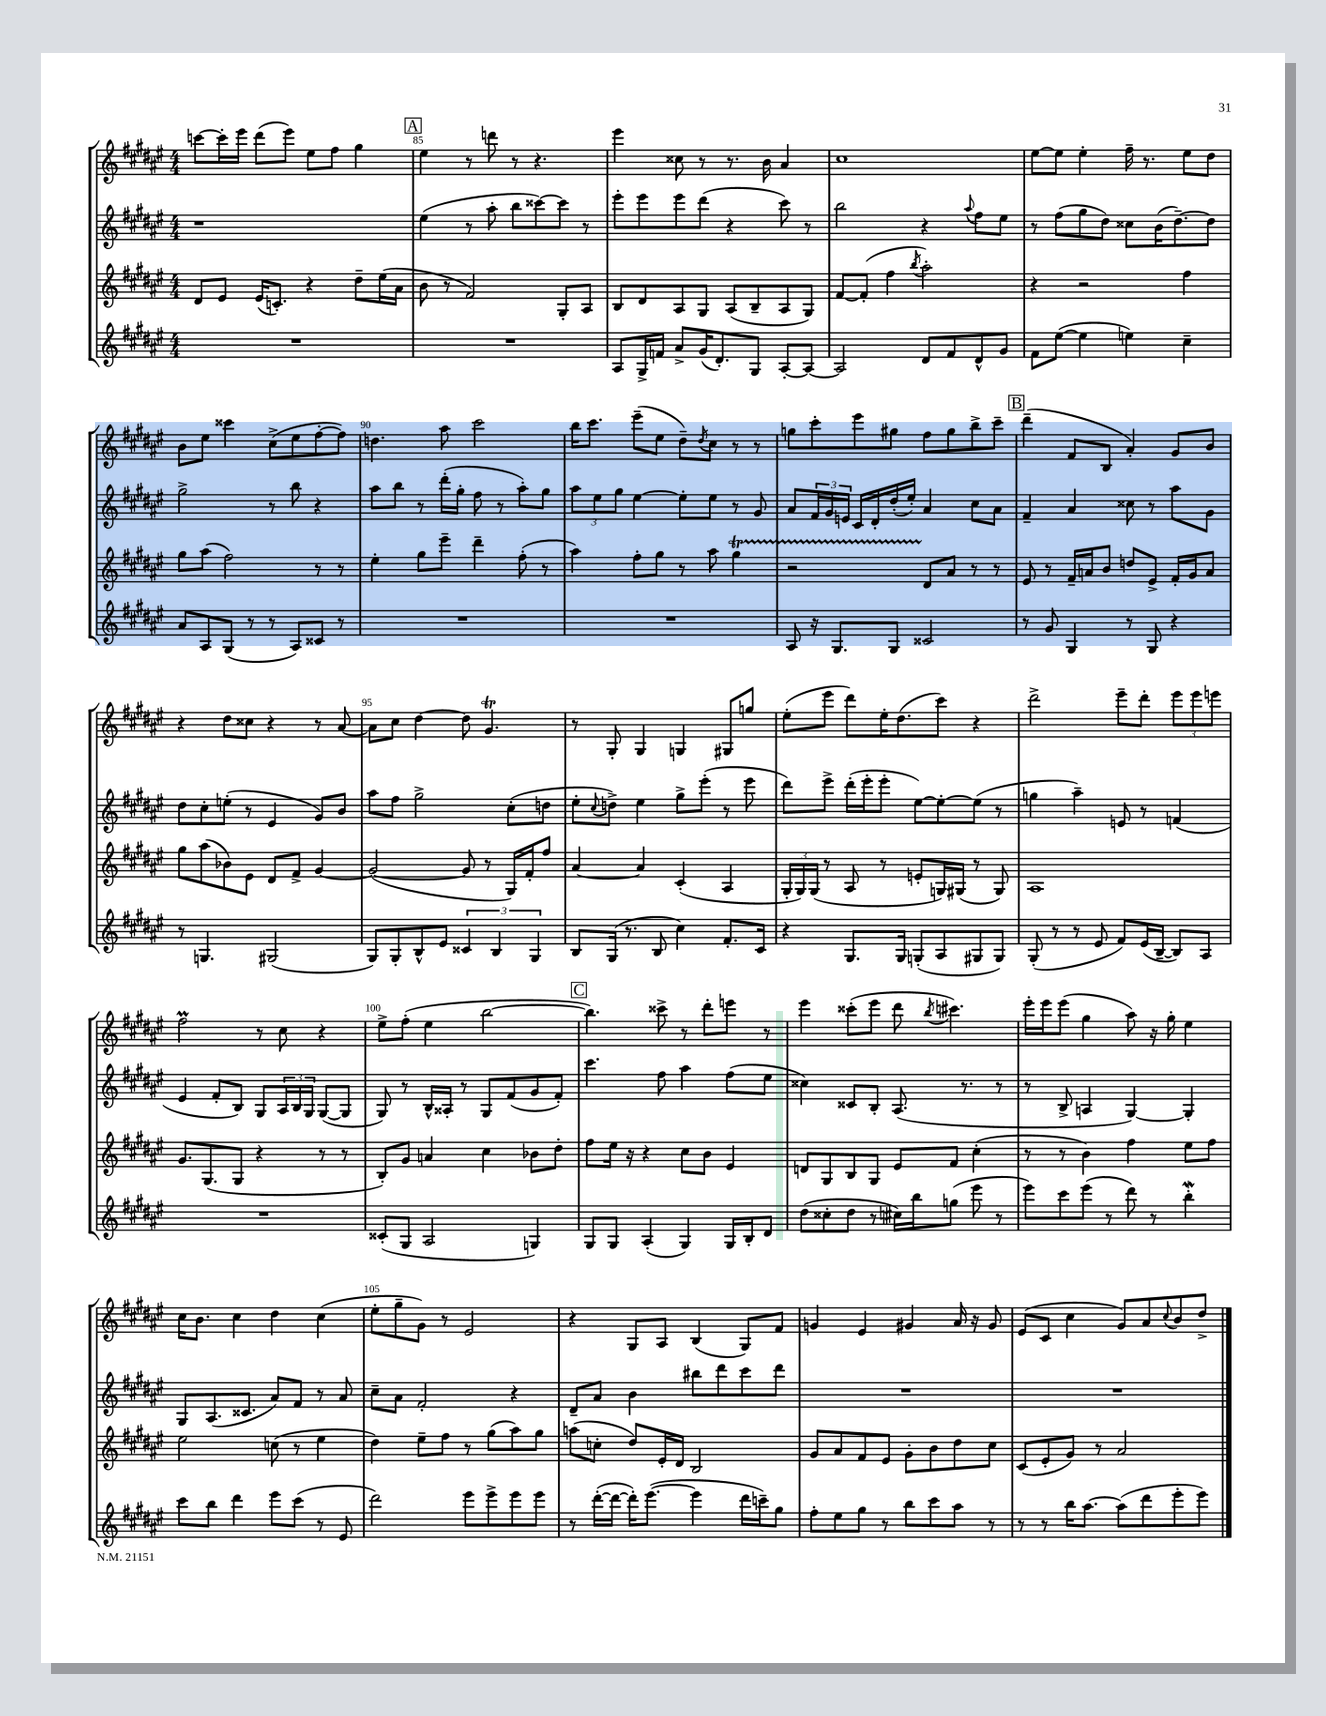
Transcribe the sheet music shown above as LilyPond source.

<<
\new StaffGroup <<
\new Staff = "s0" {
    \clef treble \key fis \major \numericTimeSignature \time 4/4
    c'''8~ c'''16-. eis'''16 dis'''8( eis'''8) eis''8 fis''8 gis''4 |
    \mark \markup { \box "A" } eis''4 r8 d'''8 r8 r4. |
    eis'''4 cisis''8 r8 r8. b'16 ais'4 |
    cis''1 |
    eis''8~ eis''8 eis''4-. fis''16-- r8. eis''8 dis''8 |
    b'8 eis''8 cisis'''4 cis''8->( eis''8 fis''8~-. fis''8) |
    d''4. ais''8 cis'''2 |
    b''16 cis'''8. eis'''8--( eis''8 dis''8--) \acciaccatura { dis''8 } cis''8 r8 r8 |
    g''8 cis'''8-. eis'''8 gis''8 fis''8 gis''8 b''8-> cis'''8-- |
    \mark \markup { \box "B" } dis'''4--( fis'8 b8 ais'4-.) gis'8 b'8 |
    r4 dis''8 cisis''8 r4 r8 ais'8~ |
    ais'8 cis''8 dis''4~ dis''8 gis'4.\trill |
    r8 gis8-. gis4 g4 gis8 g''8 |
    eis''8-.( eis'''8 dis'''8) eis''16-. dis''8.( cis'''8) r4 |
    dis'''2-> eis'''8-- dis'''8-. \tuplet 3/2 { eis'''8 eis'''8 e'''8 } |
    fis''2\prall r8 cis''8 r4 |
    eis''8-> fis''8-.( eis''4 b''2~ |
    \mark \markup { \box "C" } b''4.) cisis'''8-> r8 dis'''8-. e'''8 r8 |
    eis'''4 cisis'''8-.( eis'''8 dis'''8 \acciaccatura { b''8 } cis'''4.) |
    eis'''16-. eis'''16 eis'''8( gis''4 ais''8) r16 gis''16-. eis''4 |
    cis''16 b'8. cis''4 dis''4 cis''4( |
    eis''8-. gis''8-- gis'8) r8 eis'2 |
    r4 gis8 ais8 b4( gis8) fis'8 |
    g'4 eis'4 gis'4 ais'16 r16 gis'8 |
    eis'8( cis'8 cis''4 gis'8) ais'8 \appoggiatura { cis''8 } b'8 dis''8-> \bar "|." |
}
\new Staff = "s1" {
    \clef treble \key fis \major \numericTimeSignature \time 4/4
    r1 |
    \mark \markup { \box "A" } eis''4( r8 ais''8-. b''8 cisis'''8~) cisis'''8 r8 |
    eis'''8-. eis'''8 eis'''8 dis'''8( r4 cis'''8) r8 |
    b''2 r4 \appoggiatura { ais''8 } fis''8 eis''8 |
    r8 fis''8( gis''8 dis''8) cisis''8 b'16( dis''8.~--) dis''8 |
    gis''2-> r8 b''8 r4 |
    ais''8 b''8 r8 dis'''16-.( gis''16-. fis''8 r8 ais''8-.) gis''8 |
    \tuplet 3/2 { ais''8 eis''8 gis''8 } eis''4~ eis''8-. eis''8 r8 gis'8 |
    ais'8 \tuplet 3/2 { fis'16 gis'16 e'16 } cis'16 dis'16-. dis''16-.( eis''16-.) ais'4 cis''8 ais'8 |
    \mark \markup { \box "B" } fis'4-- ais'4 cisis''8 r8 ais''8 gis'8 |
    dis''8 cis''8-. e''8-.( r8 eis'4 gis'8) b'8 |
    ais''8 fis''8 gis''2-> cis''8-.( d''8 |
    eis''8-. \appoggiatura { cis''8 } d''8->) eis''4 gis''8-> eis'''8-.( r8 eis'''8 |
    dis'''8) eis'''8-> dis'''16-.( eis'''16-. eis'''8-. eis''8~) eis''8~-. eis''8( r8 |
    g''4 ais''4--) e'8 r8 f'4( |
    eis'4 fis'8-. b8) gis8 \tuplet 3/2 { ais16 b16 gis16 } gis8~( gis8 |
    gis8) r8 b16-^ aisis16-. r8 gis8 fis'8( gis'8 fis'8-.) |
    \mark \markup { \box "C" } cis'''4. fis''8 ais''4 fis''8( eis''8 |
    cisis''4) cisis'8 b8-. ais8.( r8. r8 |
    r8 b8-> a4 gis4~) gis4-. |
    gis8 ais8.( cisis'8. ais'8) fis'8 r8 ais'8 |
    cis''8-- ais'8 fis'2-. r4 |
    dis'8-- ais'8 b'4 bis''8 dis'''8 cis'''8 dis'''8 |
    R1 |
    R1 \bar "|." |
}
\new Staff = "s2" {
    \clef treble \key fis \major \numericTimeSignature \time 4/4
    dis'8 eis'8 eis'16( c'8.-.) r4 dis''8-- eis''16( ais'16 |
    \mark \markup { \box "A" } b'8 r8 fis'2) gis8-. ais8 |
    b8 dis'8 ais8 gis8 ais8( b8-- ais8 gis8) |
    fis'8~ fis'8-.( fis''4 \acciaccatura { b''8 } ais''2-.) |
    r4 r2 fis''4 |
    gis''8 ais''8( fis''2) r8 r8 |
    eis''4-. gis''8 eis'''8-- dis'''4-- fis''8-.( r8 |
    ais''4) fis''8-. gis''8 r8 ais''8 gis''4\startTrillSpan |
    r2 dis'8\stopTrillSpan ais'8 r8 r8 |
    \mark \markup { \box "B" } eis'8 r8 fis'16-- a'16 b'8 d''8 eis'8-> fis'16-. gis'16 a'8 |
    gis''8 ais''8( bes'8) eis'8 dis'8 fis'8-> gis'4~ |
    gis'2~( gis'8 r8 gis16) fis'16-. fis''8 |
    ais'4~ ais'4 cis'4-.( ais4 |
    \tuplet 3/2 { gis16-. gis16) gis16( } r8 ais8 r8 e'8-. g16) gis16( r8 gis8) |
    ais1 |
    gis'8. gis8.( gis8 r4 r8 r8 |
    b8-.) gis'8 a'4 cis''4 bes'8 dis''8-. |
    \mark \markup { \box "C" } fis''8 eis''16 r16 r4 cis''8 b'8 eis'4 |
    d'8 gis8 b8 gis8 eis'8 fis'8 cis''4-.( |
    r8 r8 b'4) fis''4 eis''8 fis''8 |
    eis''2 c''8( r8 eis''4 |
    dis''4) eis''8-- fis''8 r8 gis''8( ais''8) gis''8 |
    a''8( c''8-. dis''8) eis'16-. dis'16 b2 |
    gis'8 ais'8 fis'8 eis'8 gis'8-. b'8 dis''8 cis''8 |
    cis'8( eis'8-. gis'8) r8 ais'2 \bar "|." |
}
\new Staff = "s3" {
    \clef treble \key fis \major \numericTimeSignature \time 4/4
    R1 |
    \mark \markup { \box "A" } R1 |
    ais8 gis16-> f'16 ais'8-> gis'16( dis'8.-.) gis8 ais8~-. ais8~ |
    ais2 dis'8 fis'8 dis'8-^ gis'8 |
    fis'8 eis''8~( eis''4 e''4) cis''4-- |
    ais'8 ais8 gis8( r8 r8 ais8) cisis'8 r8 |
    R1 |
    R1 |
    ais8 r16 gis8. gis8 cisis'2 |
    \mark \markup { \box "B" } r8 gis'8 gis4 r8 gis8 r4 |
    r8 g4. gis2( |
    gis8) gis8-. b8-^ eis'8 \tuplet 3/2 { cisis'4 b4 gis4 } |
    b8 gis16( r8. b8 cis''4) fis'8.-. cis'16 |
    r4 gis8. gis16 g8-.( ais8 gis8 gis8) |
    gis8-.( r8 r8 eis'8 fis'8) eis'16( b16~-- b8) ais8 |
    R1 |
    cisis'8-.( gis8 ais2 g4) |
    \mark \markup { \box "C" } gis8 gis8 ais4-.( gis4) gis16 b16-. dis'8 |
    dis''8( cisis''8-. dis''8 r8 cis''16) b''16 g''8( eis'''8 r8 |
    eis'''8) cis'''8 eis'''8( r8 dis'''8) r8 b''4-.\mordent |
    cis'''8 b''8 dis'''4 eis'''8 cis'''8( r8 eis'8 |
    dis'''2) eis'''8 eis'''8-> eis'''8 eis'''8 |
    r8 dis'''16~-.( dis'''16~ dis'''16-.) eis'''8.~( eis'''4 dis'''16 c'''16--) gis''8 |
    fis''8-. eis''8 gis''8 r8 b''8 cis'''8 ais''8 r8 |
    r8 r8 b''16 ais''8.~ ais''8( dis'''8 eis'''8-. eis'''8) \bar "|." |
}
>>
>>
\layout { \context { \Score currentBarNumber = #84 \override BarNumber.break-visibility = ##(#f #t #t) barNumberVisibility = #(every-nth-bar-number-visible 5) } }
